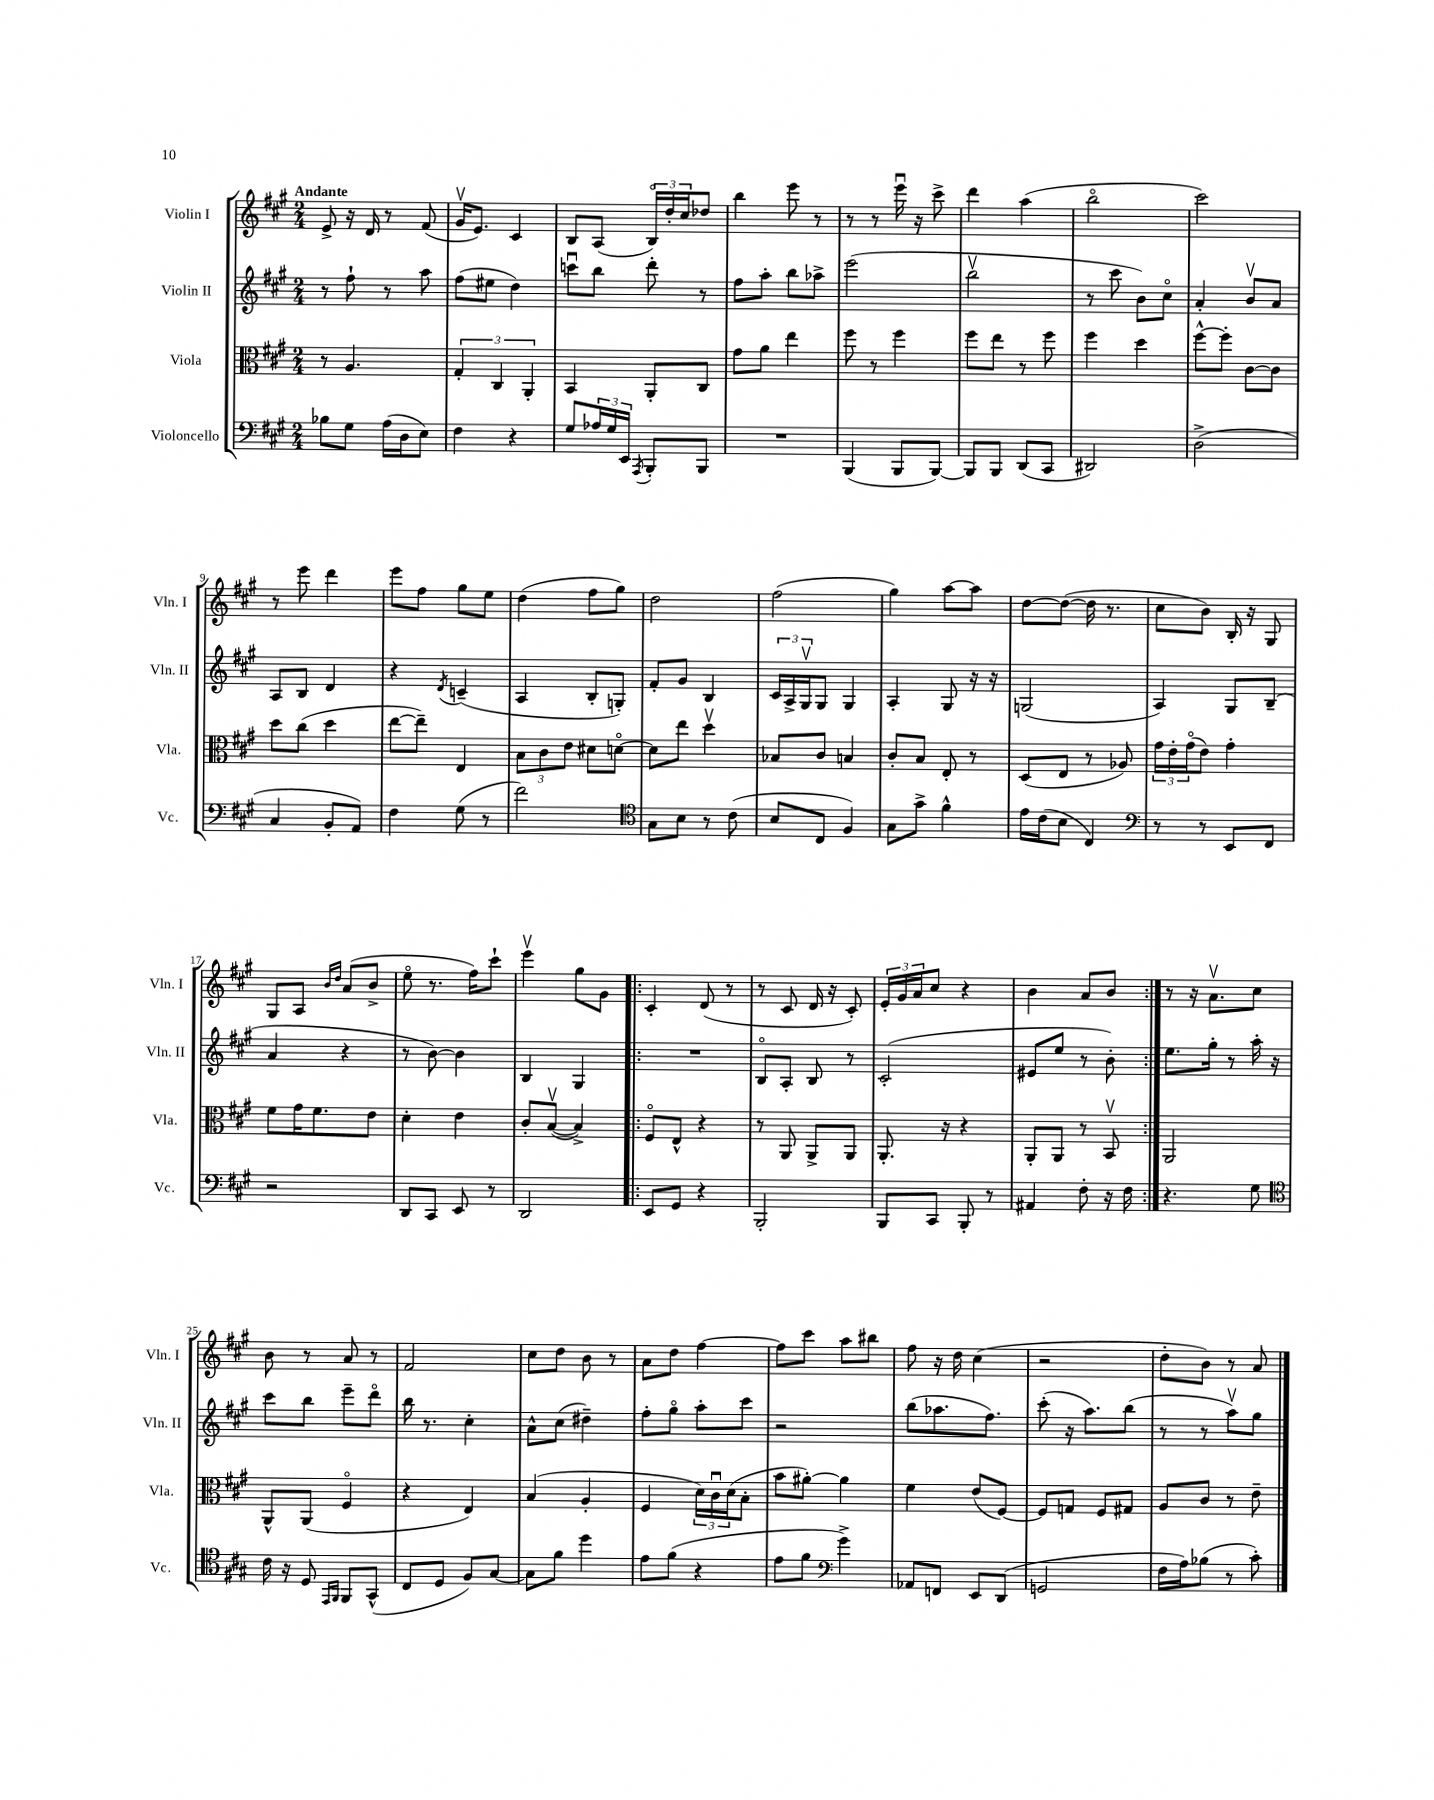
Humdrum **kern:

**kern	**kern	**kern	**kern
*staff4	*staff3	*staff2	*staff1
*clefF4	*clefC3	*clefG2	*clefG2
*k[f#c#g#]	*k[f#c#g#]	*k[f#c#g#]	*k[f#c#g#]
*M2/4	*M2/4	*M2/4	*M2/4
8B-	8r	8r	8e^
8G#	4.A	8ff#`	16r
.	.	.	16d
(16A	.	8r	8r
16D	.	.	.
8E)	.	8aa	(8f#
=	=	=	=
4F#	6G#'	(8ff#	16g#v
.	.	.	8.e)
.	.	8ee#	.
.	6C#	.	.
4r	.	4dd)	4c#
.	6AA'	.	.
=	=	=	=
8G#	4BB	8cccu	8B
24A-	.	8bb	(8A
24G#	.	.	.
24EE	.	.	.
8qAAA	.	.	.
8BBB'	8AA'	8ddd'	24Bo)
.	.	.	24dd'
.	.	.	24cc#
8BBB	8C#	8r	8dd-
=	=	=	=
2r	8g#	8ff#	4bb
.	8a	8aa'	.
.	4ee	8bb	8eee
.	.	8aa-^	8r
=	=	=	=
(4BBB	8ff#	(2eee	8r
.	8r	.	8r
8BBB	4ff#	.	16eeeu
.	.	.	16r
[8BBB)	.	.	8ccc#^
=	=	=	=
8BBB]	8ff#	2bbv	4ddd
8BBB	8ee	.	.
(8DD	8r	.	(4aa
8CC#	8ff#	.	.
=	=	=	=
2DD#)	4ff#	8r	2bbo
.	.	8ccc#	.
.	4dd	8b)	.
.	.	8cc#o	.
=	=	=	=
(2D^	[8ff#^^	4a'	2ccc#)
.	8ff#']	.	.
.	[8c#	8bv	.
.	8c#]	8a	.
=	=	=	=
4C#	8dd	8A	8r
.	(8cc#	8B	8eee
8BB'	4dd	4d	4ddd
8AA)	.	.	.
=	=	=	=
4F#	[8ee	4r	8eee
.	8ee~])	.	8ff#
.	.	8qd	.
(8G#	4E	(4c~	8gg#
8r	.	.	8ee
=	=	=	=
2f#)	12B	4A	(4dd
.	12c#	.	.
.	12e	.	.
.	8d#	8B'	8ff#
.	[8do	8G')	8gg#)
=	=	=	=
*clefC4	*	*	*
8G#	8d]	8f#'	2dd
8B	8ee	8g#	.
8r	4ddv	4B	.
(8c#	.	.	.
=	=	=	=
8B	8B-	24c#	(2ff#
.	.	24A^	.
.	.	24G#v	.
8C#	8c#	8G#	.
4F#)	4B	4G#	.
=	=	=	=
8G#	8c#'	4A'	4gg#)
8g#^	8B	.	.
4f#^^	8E'	8G#	[8aa
.	8r	16r	8aa]
.	.	16r	.
=	=	=	=
16e	(8D	(2G	[8dd
(16c#	.	.	.
8B	8E	.	(8dd_
4C#)	8r	.	16dd]
.	.	.	8.r
.	8A-)	.	.
=	=	=	=
*clefF4	*	*	*
8r	24g#	4A)	8cc#
.	24e'	.	.
.	(24g#o	.	.
8r	8e)	.	8b)
8EE	4g#'	8G#	16B'
.	.	.	16r
8FF#	.	(8B~	8G#
=	=	=	=
2r	8f#	4a	8G#
.	16g#	.	8A
.	8.f#	.	.
.	.	.	16qqb
.	.	.	16qqdd
.	.	4r	(8a
.	8e	.	8b^
=	=	=	=
8DD	4d'	8r	8eeo
8CC#	.	[8b)	8.r
8EE	4e	4b]	.
.	.	.	16ff#)
8r	.	.	8ccc#`
=	=	=	=
2DD	8c#'	4B	4eeev
.	([8Bv	.	.
.	4B^])	4G#	8gg#
.	.	.	8g#
=!|:	=!|:	=!|:	=!|:
8EE	8F#o	2r	4c#'
8GG#	8E^^	.	.
4r	4r	.	(8d
.	.	.	8r
=	=	=	=
2BBB'	8r	8Bo	8r
.	8AA	8A'	8c#
.	8AA^	8B	16d
.	.	.	16r
.	8AA	8r	8c#')
=	=	=	=
8BBB	8.AA'	(2c#'	24e'
.	.	.	24g#
.	.	.	24a
8CC#	.	.	8cc#
.	16r	.	.
8BBB'	4r	.	4r
8r	.	.	.
=	=	=	=
4AA#	8AA'	8e#	4b
.	8AA	8ee	.
8F#'	8r	8r	8a
16r	8BBv	8b')	8b
16F#	.	.	.
=:|!	=:|!	=:|!	=:|!
4.r	2AA	8.ee	8r
.	.	.	16r
.	.	16gg#'	8.av
.	.	8r	.
8G#	.	16aa'	8cc#
.	.	16r	.
=	=	=	=
*clefC4	*	*	*
16c#	8AA^^	8ccc#	8b
16r	.	.	.
8D	(8AA	8bb	8r
16qqEE	.	.	.
16qqFF#	.	.	.
8FF#	4F#o	8eee~	8a
(8GG#^^	.	8dddo	8r
=	=	=	=
8C#	4r	16bb	2f#
.	.	8.r	.
8D	.	.	.
8F#)	4E)	4cc#'	.
[8G#	.	.	.
=	=	=	=
8G#]	(4B	8a^^	8cc#
8f#	.	(8cc#	8dd
4dd	4A'	4dd#~)	8b
.	.	.	8r
=	=	=	=
8e	4F#	8ff#'	8a
(8f#	.	8gg#o	8dd
4r	24d)	8aa'	[4ff#
.	24c#u	.	.
.	(24d	.	.
.	8B'	8ccc#	.
=	=	=	=
8e	8b	2r	8ff#]
8f#	[8a#')	.	8ccc#
*clefF4	*	*	*
4g#^)	4a#]	.	8aa
.	.	.	8bb#
=	=	=	=
8AA-	4f#	(8bb	8ff#
8FF	.	8.aa-	16r
.	.	.	16dd
8EE	(8e	.	(4cc#
.	.	8.ff#)	.
(8DD	[8F#)	.	.
=	=	=	=
2GG	8F#]	(8ccc#'	2r
.	8G	16r	.
.	.	8.aa)	.
.	8F#	.	.
.	8G#	(8bb	.
=	=	=	=
16F#	8A	8r	8dd'
16A)	.	.	.
(8B-	8c#	8r	8b)
8r	8r	8aav)	8r
8c#')	8e~	8gg#	8a
==	==	==	==
*-	*-	*-	*-
